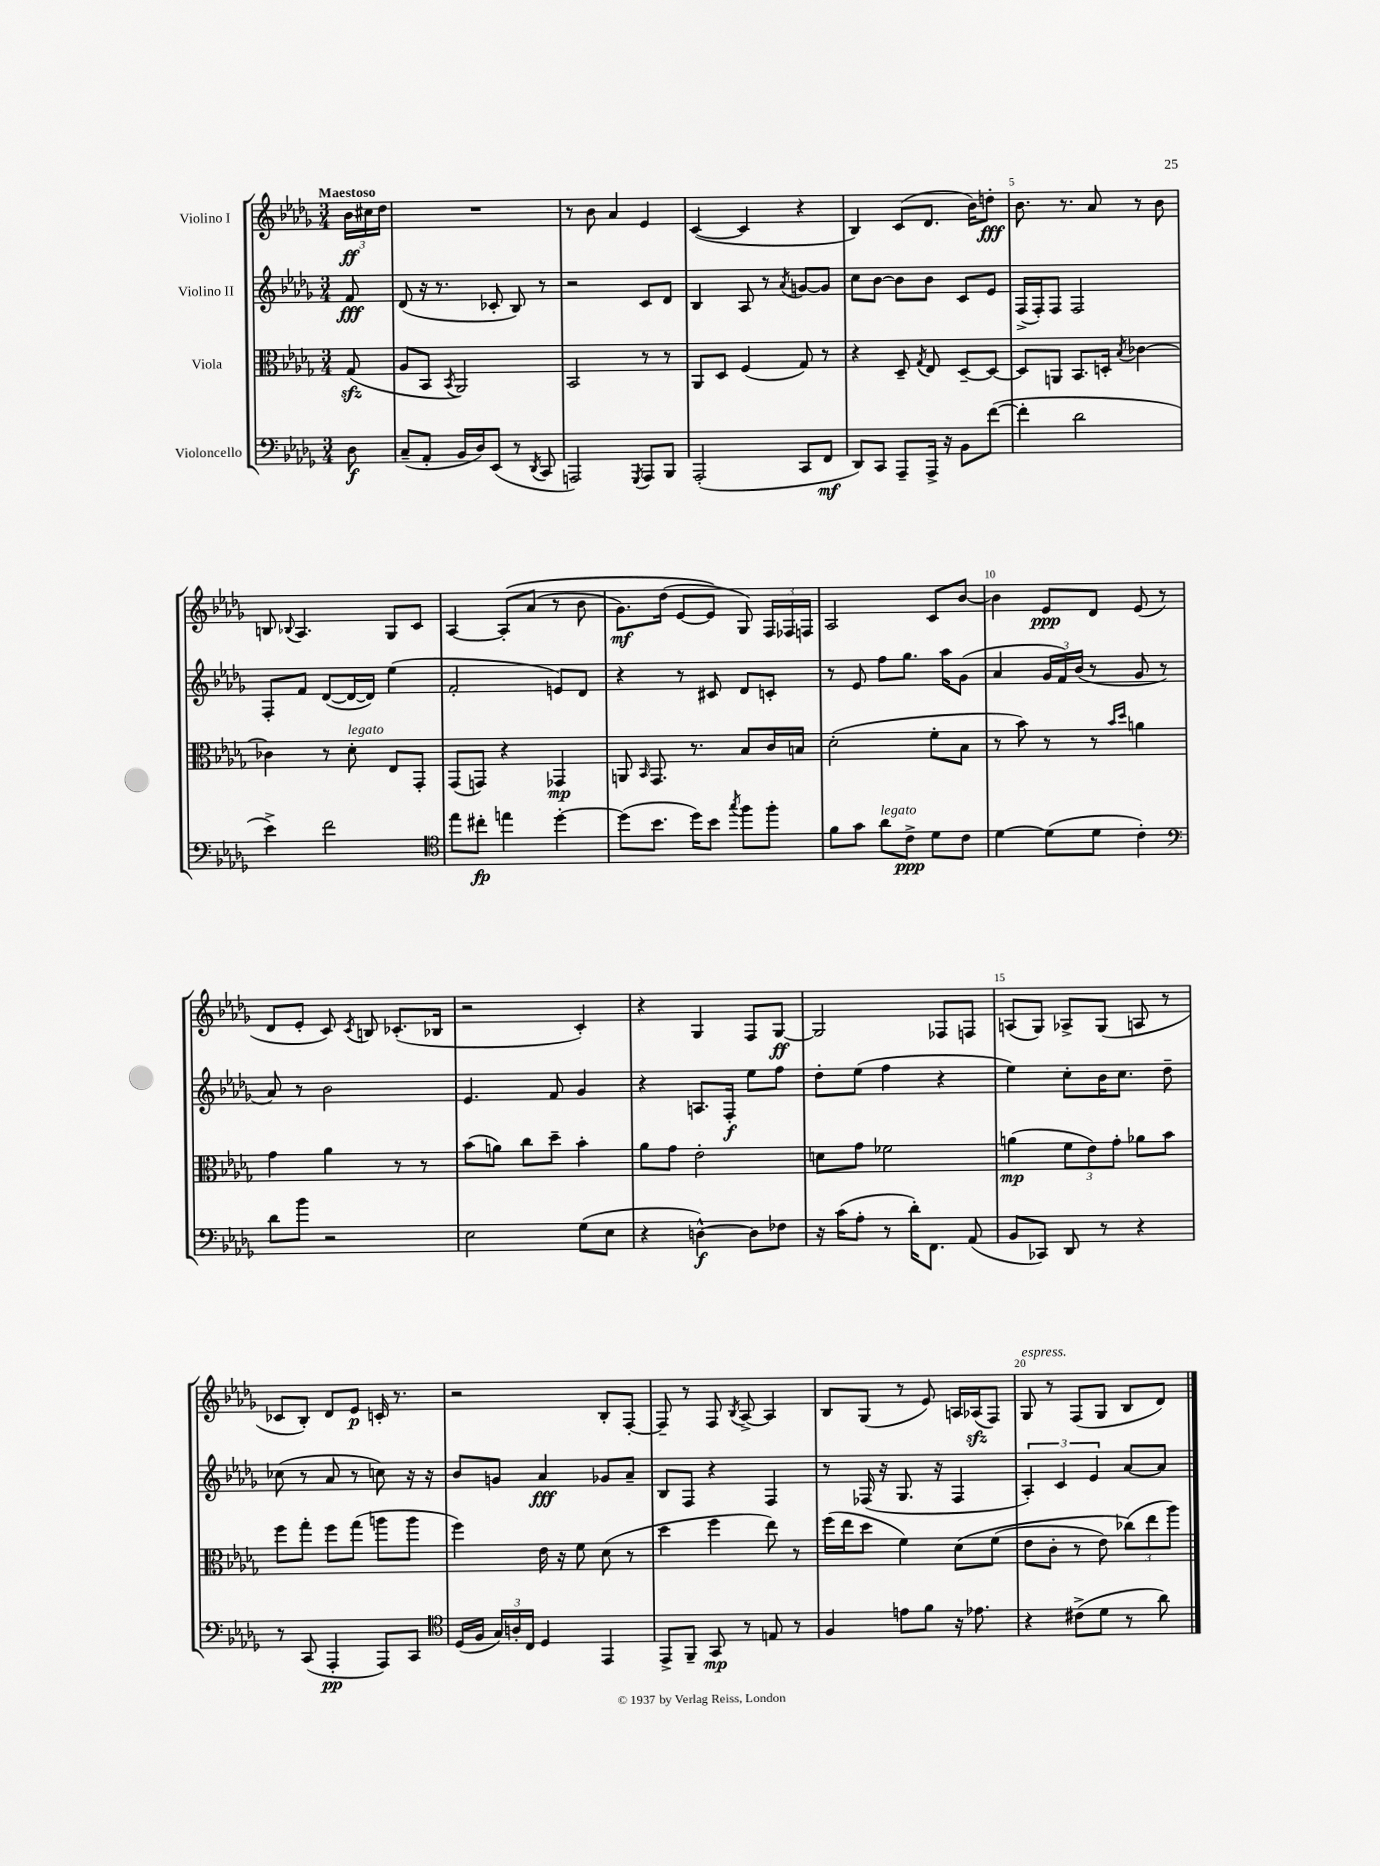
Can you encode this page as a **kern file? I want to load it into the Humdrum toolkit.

**kern	**dynam	**kern	**dynam	**kern	**dynam	**kern	**dynam
*part4	*part4	*part3	*part3	*part2	*part2	*part1	*part1
*staff4	*staff4	*staff3	*staff3	*staff2	*staff2	*staff1	*staff1
*I"Violoncello	*	*I"Viola	*	*I"Violino II	*	*I"Violino I	*
*clefF4	*	*clefC3	*	*clefG2	*	*clefG2	*
*k[b-e-a-d-g-]	*	*k[b-e-a-d-g-]	*	*k[b-e-a-d-g-]	*	*k[b-e-a-d-g-]	*
*M3/4	*	*M3/4	*	*M3/4	*	*M3/4	*
=	=	=	=	=	=	=	=
!	!	!	!	!	!	!LO:TX:a:B:t=Maestoso	!
8D-\	f	(8G-zz/	.	8f/	fff	24b-\LL	ff
.	.	.	.	.	.	24cc#X\	.
.	.	.	.	.	.	24dd-\JJ	.
=1	=1	=1	=1	=1	=1	=1	=1
(8C~/L	.	8A-/L	.	(8d-/	.	2.r	.
8AA-'/J	.	8BB-/J	.	16r	.	.	.
.	.	.	.	8.r	.	.	.
.	.	8qBB-/	.	.	.	.	.
16BB-/LL	.	2AA-/)	.	.	.	.	.
16D-/J)	.	.	.	.	.	.	.
(8EE-/J	.	.	.	8c-X'/	.	.	.
8r	.	.	.	8B-/)	.	.	.
8qDD-/	.	.	.	.	.	.	.
8CC/	.	.	.	8r	.	.	.
=2	=2	=2	=2	=2	=2	=2	=2
2AAAn/)	.	2BB-/	.	2r	.	8r	.
.	.	.	.	.	.	8b-\	.
.	.	.	.	.	.	4a-/	.
8qGGG-/	.	.	.	.	.	.	.
8AAA/L	.	8r	.	8c/L	.	4e-/	.
8BBB-/J	.	8r	.	8d-/J	.	.	.
=3	=3	=3	=3	=3	=3	=3	=3
(2AAA-'/	.	8AA-/L	.	4B-/	.	([4c/	.
.	.	8D-/J	.	.	.	.	.
.	.	(4F/	.	8A-/	.	4c/]	.
.	.	.	.	8r	.	.	.
.	.	.	.	8qa-/	.	.	.
8CC/L	.	8G-/)	.	[8gn/L	.	4r	.
8FF/J	mf	8r	.	8g/J]	.	.	.
=4	=4	=4	=4	=4	=4	=4	=4
8DD-/L)	.	4r	.	8cc\L	.	4B-/)	.
8CC/J	.	.	.	[8b-\J	.	.	.
8AAA-~/L	.	8D-~/	.	8b-\L]	.	(8c/L	.
.	.	8qG-/	.	.	.	.	.
16AAA-^/Jk	.	8E-/	.	8b-\J	.	8.d-/J	.
16r	.	.	.	.	.	.	.
8BB-\L	.	[8D-~/L	.	8c/L	.	.	.
.	.	.	.	.	.	16b-\KL)	.
([8f\J	.	8D-/J_	.	8e-/J	.	8ddn'\J	fff
=5	=5	=5	=5	=5	=5	=5	=5
4f'\]	.	8D-/L]	.	(16F^/LL	.	8.b-\	.
.	.	.	.	16F'/J)	.	.	.
.	.	8AAn/J	.	8F/J	.	.	.
.	.	.	.	.	.	8.r	.
2d-\	.	8.BB-/L	.	2F/	.	.	.
.	.	.	.	.	.	8a-/	.
.	.	16Dn'/Jk	.	.	.	.	.
.	.	8qB-/	.	.	.	.	.
.	.	[4c-X\	.	.	.	8r	.
.	.	.	.	.	.	8b-\	.
!!LO:LB:g=z
=6	=6	=6	=6	=6	=6	=6	=6
4e-^\)	.	4c-X\]	.	8F'/L	.	8Bn/	.
.	.	.	.	.	.	8qqB-X/	.
.	.	.	.	8f/J	.	4.A-/	.
2f\	.	8r	.	([8d-/L	.	.	.
!	!	!LO:TX:a:i:t=legato	!	!	!	!	!
.	.	8d-'\	.	16d-/L_	.	.	.
.	.	.	.	16d-/JJ])	.	.	.
.	.	8E-/L	.	(4ee-\	.	8G-/L	.
.	.	8GG-'/J	.	.	.	8c/J	.
=7	=7	=7	=7	=7	=7	=7	=7
*clefC4	*	*	*	*	*	*	*
8ee-\L	.	(8GG-/L	.	2f'/	.	[4A-/	.
8cc#X'\J	fp	8GGn/J)	.	.	.	.	.
4een\	.	4r	.	.	.	(8A-'/L]	.
.	.	.	.	.	.	(8a-/J	.
[4dd-'\	.	4GG-X/	mp	8en/L)	.	8r	.
.	.	.	.	8d-/J	.	8b-\	.
=8	=8	=8	=8	=8	=8	=8	=8
(8dd-\L]	.	8AAn/	.	4r	.	8.g-\L)	mf
.	.	16qqBB-/	.	.	.	.	.
8.b-\J	.	8.GG-/	.	.	.	.	.
.	.	.	.	.	.	(16dd-\Jk	.
.	.	.	.	8r	.	[8e-/L	.
16dd-\KL)	.	8.r	.	.	.	.	.
8b-\J	.	.	.	8c#X/	.	8e-/J])	.
8qgg-/	.	.	.	.	.	.	.
8ff\L	.	8B-/L	.	8d-/L	.	8G-/)	.
8ff'\J	.	16c/L	.	8cn'/J	.	24F/LL	.
.	.	.	.	.	.	24F-X/	.
.	.	16Bn/JJ	.	.	.	.	.
.	.	.	.	.	.	24Fn/JJ	.
=9	=9	=9	=9	=9	=9	=9	=9
8f\L	.	(2d-'\	.	8r	.	2A-/	.
8g-\J	.	.	.	8e-/	.	.	.
!LO:TX:a:i:t=legato	!	!	!	!	!	!	!
8a-\L	.	.	.	8ff\L	.	.	.
8c^\J	ppp	.	.	8.gg-\J	.	.	.
8d-\L	.	8f'\L	.	.	.	8c/L	.
.	.	.	.	16aa-\KL	.	.	.
8c\J	.	8B-\J	.	(8g-\J	.	[8b-/J	.
=10	=10	=10	=10	=10	=10	=10	=10
[4d-\	.	8r	.	4a-/	.	4b-\]	.
.	.	8b-\)	.	.	.	.	.
(8d-\L]	.	8r	.	24g-/LL	.	8e-/L	ppp
.	.	.	.	24f/)	.	.	.
.	.	.	.	(24b-/JJ	.	.	.
8d-\J	.	8r	.	8r	.	8d-/J	.
.	.	16qqb-/LL	.	.	.	.	.
.	.	16qqdd-/JJ	.	.	.	.	.
4c'\)	.	4an\	.	8g-/	.	(8e-/	.
.	.	.	.	8r	.	8r	.
!!LO:LB:g=z
=11	=11	=11	=11	=11	=11	=11	=11
*clefF4	*	*	*	*	*	*	*
8d-\L	.	4g-\	.	8a-/)	.	8d-/L	.
8b-\J	.	.	.	8r	.	8e-'/J	.
2r	.	4a-\	.	2b-\	.	8c/)	.
.	.	.	.	.	.	8qc/	.
.	.	.	.	.	.	8Bn/	.
.	.	8r	.	.	.	(8.c-X'/L	.
.	.	8r	.	.	.	.	.
.	.	.	.	.	.	16B-X/Jk	.
=12	=12	=12	=12	=12	=12	=12	=12
2E-\	.	(8b-\L	.	4.e-/	.	2r	.
.	.	8an\J)	.	.	.	.	.
.	.	8cc\L	.	.	.	.	.
.	.	8dd-~\J	.	8f/	.	.	.
(8G-\L	.	4b-'\	.	4g-/	.	4c'/)	.
8E-\J	.	.	.	.	.	.	.
=13	=13	=13	=13	=13	=13	=13	=13
4r	.	8a-\L	.	4r	.	4r	.
.	.	8g-\J	.	.	.	.	.
[4Dn^^\)	f	2e-'\	.	8.An/L	.	4G-/	.
.	.	.	.	16F'/Jk	f	.	.
8D\L]	.	.	.	8ee-\L	.	8F/L	.
8F-X\J	.	.	.	8ff\J	.	[8G-/J	ff
=14	=14	=14	=14	=14	=14	=14	=14
16r	.	8dn\L	.	8dd-'\L	.	2G-/]	.
(16c\KL	.	.	.	.	.	.	.
8A-'\J	.	8g-\J	.	(8ee-\J	.	.	.
8r	.	2f-X\	.	4ff\	.	.	.
16d-'\KL)	.	.	.	.	.	.	.
8.FF\J	.	.	.	.	.	.	.
.	.	.	.	4r	.	8F-X/L	.
(8AA-/	.	.	.	.	.	8Fn/J	.
=15	=15	=15	=15	=15	=15	=15	=15
8BB-/L	.	(4an\	mp	4ee-\)	.	(8An/L	.
8CC-X/J)	.	.	.	.	.	8G-/J)	.
8DD-/	.	12f\L	.	8cc'\L	.	8A-X^/L	.
.	.	12e-\)	.	.	.	.	.
8r	.	.	.	16b-\K	.	(8G-/J	.
.	.	12g-'\J	.	.	.	.	.
.	.	.	.	8.cc\J	.	.	.
4r	.	8a-X\L	.	.	.	8An/	.
.	.	8b-\J	.	8dd-~\	.	8r	.
!!LO:LB:g=z
=16	=16	=16	=16	=16	=16	=16	=16
8r	.	8ff\L	.	(8cc-X\	.	8c-X/L	.
(8CC/	.	8gg-'\J	.	8r	.	8B-'/J)	.
4AAA-'/	pp	8ff\L	.	8a-/	.	8d-/L	.
.	.	(8gg-\J	.	8r	.	8e-/J	p
8AAA-/L)	.	8aan\L	.	8ccn\)	.	16cn'/	.
.	.	.	.	.	.	8.r	.
8CC/J	.	8aa\J	.	16r	.	.	.
.	.	.	.	16r	.	.	.
=17	=17	=17	=17	=17	=17	=17	=17
*clefC4	*	*	*	*	*	*	*
(16D-/LL	.	4ff\)	.	8b-/L	.	2r	.
16F/JJ	.	.	.	.	.	.	.
24G-/LL)	.	.	.	8gn/J	.	.	.
24An'/	.	.	.	.	.	.	.
24C/JJ	.	.	.	.	.	.	.
4D-/	.	16e-\	.	4a-/	fff	.	.
.	.	16r	.	.	.	.	.
.	.	8f\	.	.	.	.	.
4EE-/	.	(8d-\	.	8g-X/L	.	8B-'/L	.
.	.	8r	.	8a-~/J	.	[8F'/J	.
=18	=18	=18	=18	=18	=18	=18	=18
8EE-^/L	.	4dd-\	.	8B-/L	.	8F~/]	.
8FF~/J	.	.	.	8F/J	.	8r	.
8GG-/	mp	4ff\	.	4r	.	8F/	.
.	.	.	.	.	.	8qB-/	.
8r	.	.	.	.	.	[8A-^/	.
8En/	.	8ee-\)	.	4F/	.	4A-/]	.
8r	.	8r	.	.	.	.	.
=19	=19	=19	=19	=19	=19	=19	=19
4F/	.	(16ff\LL	.	8r	.	8B-/L	.
.	.	16ee-\J	.	.	.	.	.
.	.	8dd-\J	.	(16F-X/	.	(8G-/J	.
.	.	.	.	16r	.	.	.
8en\L	.	4f\)	.	8.G-/	.	8r	.
8f\J	.	.	.	.	.	8e-/)	.
.	.	.	.	16r	.	.	.
16r	.	(8d-\L	.	4F-/	.	16An/LL	.
8.e-X\	.	.	.	.	.	(16A-Xzz/J	.
.	.	(8f\J	.	.	.	8F/J)	.
=20	=20	=20	=20	=20	=20	=20	=20
!	!	!	!	!	!	!LO:TX:a:i:t=espress.	!
4r	.	8e-\L	.	6A-'/)	.	8G-/	.
.	.	8c'\J	.	.	.	8r	.
.	.	.	.	6c/	.	.	.
(8c#X^\L	.	8r	.	.	.	(8F/L	.
.	.	.	.	6e-/	.	.	.
8d-\J	.	8e-\)	.	.	.	8G-/J	.
8r	.	(12cc-X\L)	.	[8a-/L	.	8B-/L	.
.	.	12ee-\	.	.	.	.	.
8a-\)	.	.	.	8a-/J]	.	8d-/J)	.
.	.	12aa-\J)	.	.	.	.	.
==	==	==	==	==	==	==	==
*-	*-	*-	*-	*-	*-	*-	*-
